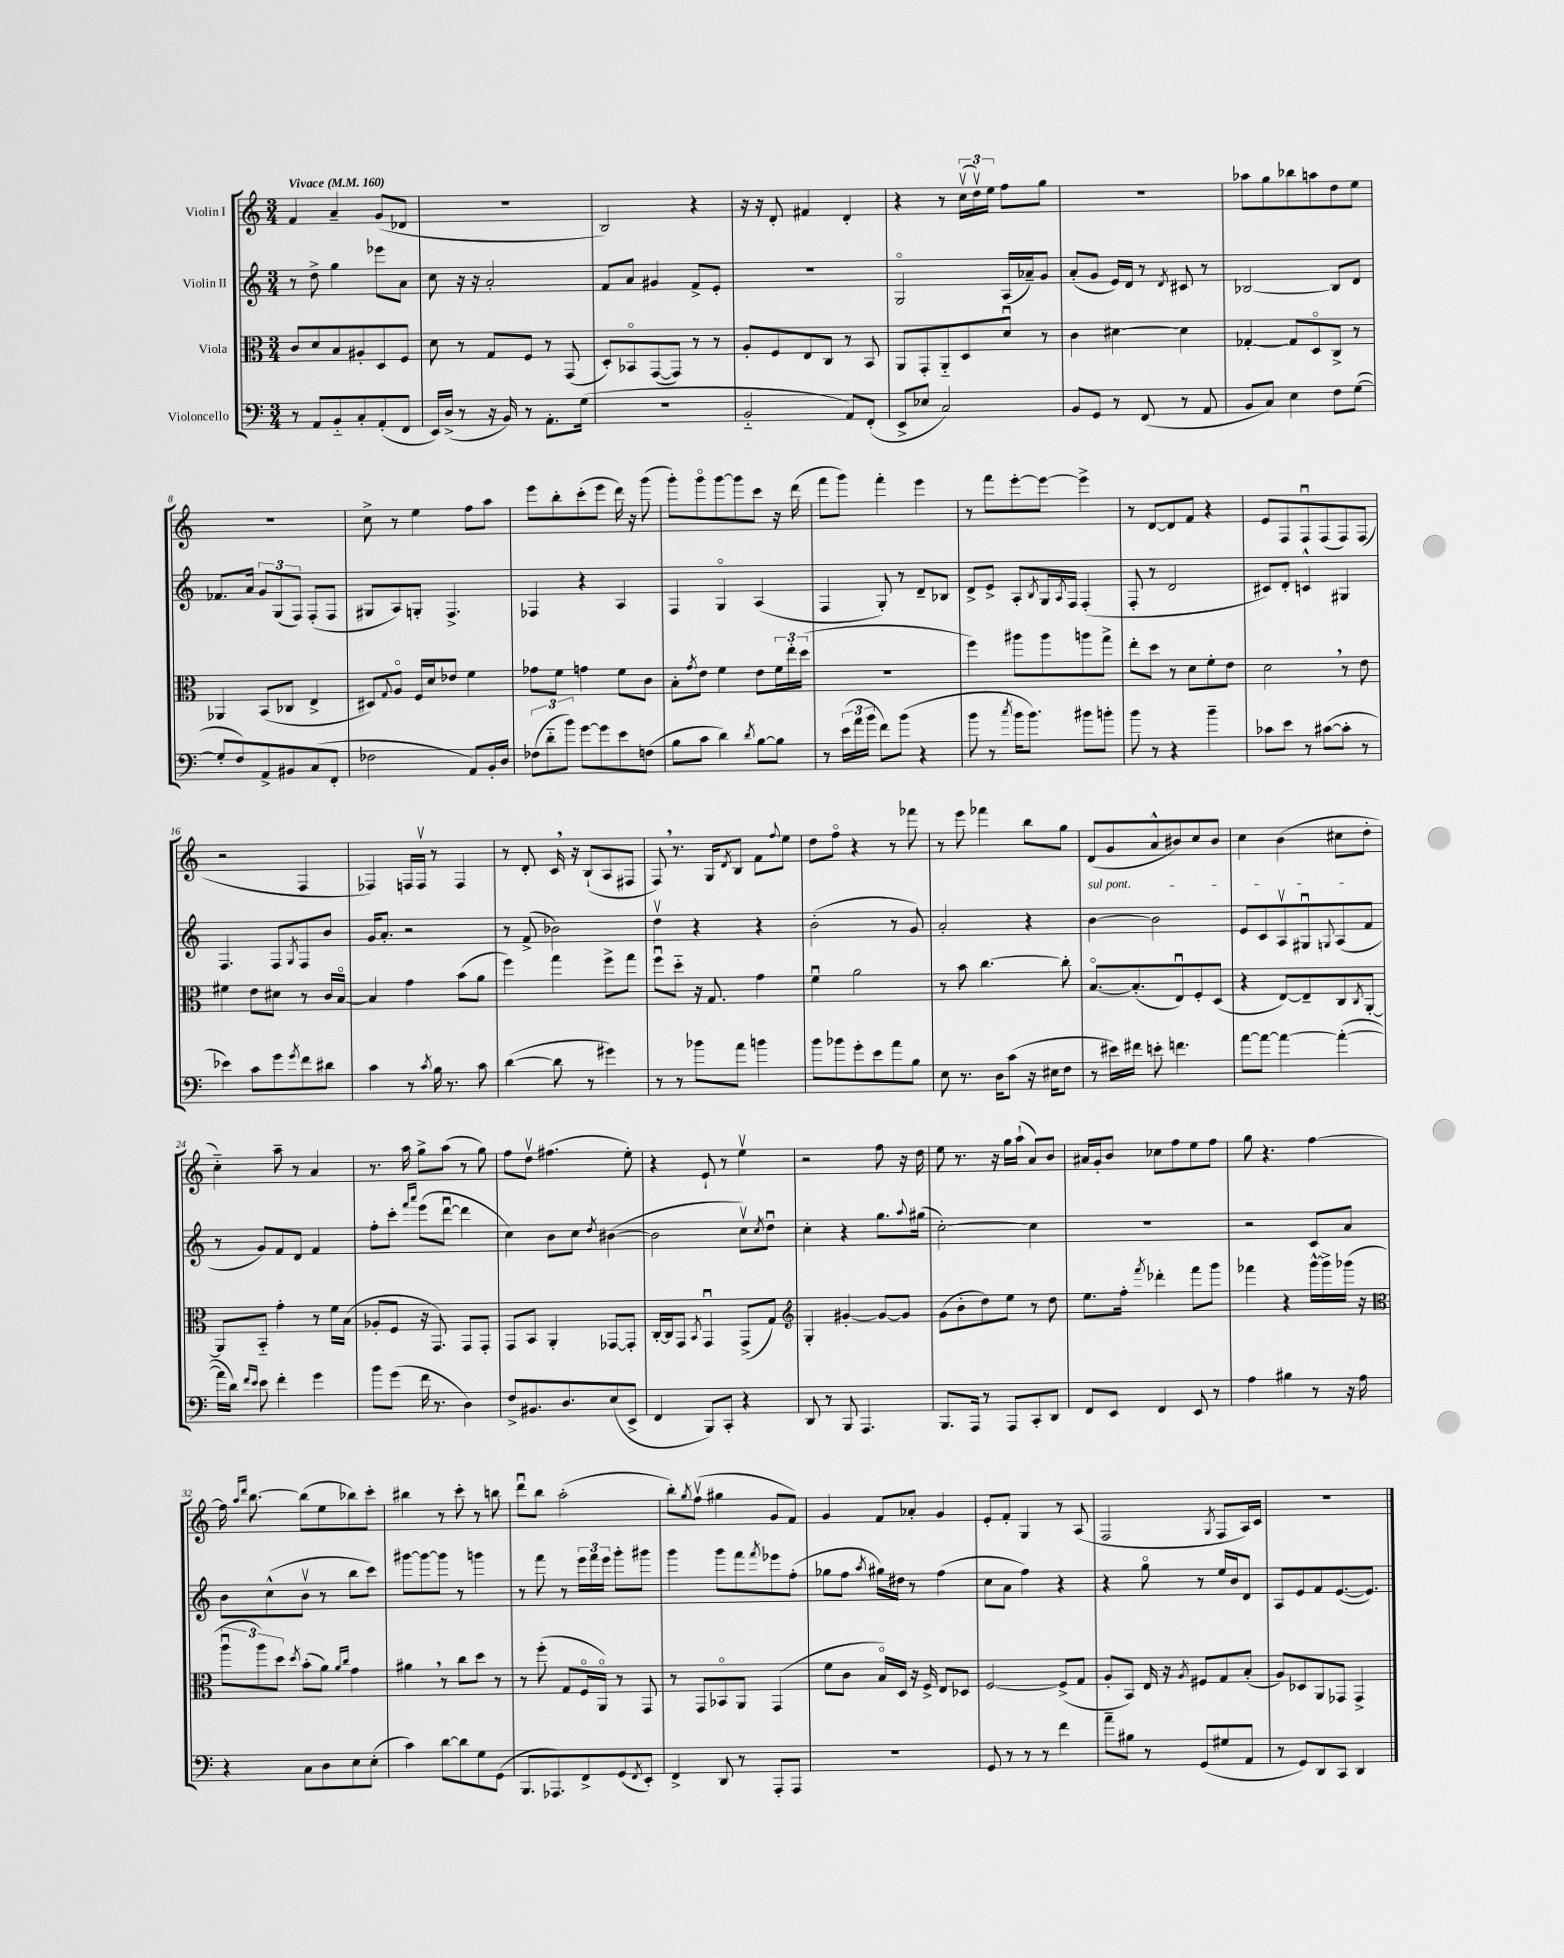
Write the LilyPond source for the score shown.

<<
\new StaffGroup <<
\new Staff = "s0" \with { instrumentName = "Violin I" } {
    \clef treble \key c \major \numericTimeSignature \time 3/4 \tempo "Vivace" 4 = 160
    f'4 a'4-- g'8( des'8 |
    R2. |
    b2) r4 |
    r16 r16 d'8-. fis'4 d'4-. |
    r4 r8 \tuplet 3/2 { c''16\upbow( d''16\upbow) e''16 } f''8 g''8 |
    R2. |
    aes''8 g''8 bes''8 a''8 d''8 e''8 |
    R2. |
    c''8-> r8 e''4 f''8 a''8 |
    e'''8 b''8-. c'''8-.( e'''8 d'''16) r16 g'''8( |
    g'''8-.) g'''8\flageolet g'''8~ g'''8 c'''8 r16 d'''16( |
    f'''8 g'''8) f'''4-. e'''4 |
    r8 f'''8 e'''8~-. e'''8~ e'''4-> |
    r8 d'8~ d'8 f'8 r4 |
    e'8 f8 f8\downbow f8( f8) f8( |
    r2 f4 |
    fes4) f16 f16\upbow r8 f4 |
    r8 d'8-. c'16 \breathe r16 b8-!( a8 fis8 |
    f8) \breathe r8. g16 \acciaccatura { d'8 } b8 f'8 \appoggiatura { f''8 } e''8 |
    d''8 f''8\flageolet r4 r8 fes'''8 |
    r8 e'''8 fes'''4 b''8 g''8 |
    d'8( g'8 a'8-^ bis'8) c''8 bis'8 |
    c''4 b'4( cis''8 d''8-. |
    c''4-_) a''8-- r8 a'4 |
    r8. a''16 g''8-> a''8( r8 g''8) |
    f''8 d''8\upbow fis''4.( e''8-.) |
    r4 e'8-! r8 e''4\upbow |
    r2 f''8 r16 d''16 |
    e''8 r8. r16 g''16 a''16-!( a'8) b'8 |
    ais'16 g'16-. b'8 ces''8 f''8 e''8 f''8 |
    g''8 r4. f''4~ |
    f''16 \grace { a''16 d'''16 } b''8.~ b''8( e''8 bes''8) c'''8-. |
    bis''4 r8 c'''8-. r8 b''8 |
    d'''8\downbow b''8 a''2-.( |
    b''8-.) \acciaccatura { g''8 } f''8\upbow( gis''4 g'8 f'8) |
    g'4 f'8 aes'8-. g'4 |
    e'8-. f'8-. g4 r8 a8( |
    f2 \acciaccatura { g8 } f8 a16) c'16 |
    R2. \bar "|." |
}
\new Staff = "s1" \with { instrumentName = "Violin II" } {
    \clef treble \key c \major \numericTimeSignature \time 3/4
    r8 d''8-> g''4 ees'''8 a'8 |
    c''8 r16 r16 a'2-. |
    f'8 a'8 gis'4 f'8-> e'8-. |
    R2. |
    g2\flageolet a16( aes'16--) g'8 |
    a'8-.( g'8 e'16) d'16 r8 \acciaccatura { d'8 } cis'8 r8 |
    bes2~ bes8 d'8 |
    fes'8. a'16 \tuplet 3/2 { g'8 g8( f8) } f8-.( f8 |
    gis8 a8) g8-. f4.-> |
    fes4 r4 a4 |
    f4 g4\flageolet a4( |
    f4 g8-.) r8 d'8-- bes8 |
    d'8-> e'8-> a8-. \acciaccatura { b8 } g16 \acciaccatura { a8 } f16 f4-.( |
    f8-. r8 d'2 |
    cis'8) d'8-. c'4-^ gis4 |
    f4. f8 \acciaccatura { g8 } f8 b'8 |
    g'16 a'8.-. r2 |
    r8 f'8->( bes'2) |
    d''4\upbow r4 r4 |
    b'2-.( r8 g'8) |
    a'2-. r4 |
    \once \override TextSpanner.bound-details.left.text = \markup { \italic "sul pont." } b'4~\startTextSpan b'2 |
    e'8 c'8 a8\upbow gis8\downbow \appoggiatura { g8 } a8( f'8\stopTextSpan |
    r8 g'8) f'8 d'8 f'4 |
    f''8-. c'''8-. \grace { f'''16 a'''16 } e'''8( d'''8~\downbow d'''4 |
    c''4) b'8 c''8 \acciaccatura { d''8 } bis'4~( |
    bis'2 c''8\upbow) \acciaccatura { c''8 } d''8\downbow |
    c''4-. r4 g''8. \appoggiatura { a''8 } gis''16( |
    c''2~-.) c''4 |
    R2. |
    r2 c'8 a'8 |
    b'8 c''8-^( b'8\upbow r8 b''8 c'''8) |
    gis'''8~ gis'''8~ gis'''8 r8 g'''4 |
    r8 f'''8 r8 \tuplet 3/2 { e'''16 f'''16 e'''16 } g'''8-. gis'''8 |
    g'''4 g'''8 f'''8 \acciaccatura { f'''8 } ees'''8 f''8-.( |
    ges''8 f''8 \acciaccatura { a''8 } gis''16) dis''16 r8 f''4( |
    c''8 a'8 f''4) r4 |
    r4 g''8\flageolet r8 e''16 b'16 d'8 |
    a8 e'8 f'8 e'8.~( e'8.) \bar "|." |
}
\new Staff = "s2" \with { instrumentName = "Viola" } {
    \clef alto \key c \major \numericTimeSignature \time 3/4
    c'8 d'8 b8 ais8-. d8 f8 |
    d'8 r8 g8 f8 r8 g,8( |
    d8-.) bes,8\flageolet g,8~( g,8) r8 r8 |
    a8-. f8 e8 c8 r8 b,8 |
    a,8 g,8-. a,8-_ d8 d'8\downbow r8 |
    c'4 dis'4~ dis'4 |
    ges4~-. ges8 d8\flageolet c8-> r8 |
    aes,4 b,8( ces8 e4-> |
    dis8) \appoggiatura { g8 } a8\flageolet f16 d'16 ees'8 f'4 |
    ges'8 f'8 g'4 f'8 c'8 |
    b8-. \acciaccatura { g'8 } e'8 f'4 e'8 \tuplet 3/2 { f'16 e''16-. d''16( } |
    R2. |
    f''4) ais''8 ais''8 a''8 g''8-> |
    e''8-. d''8 r8 d'8 f'8-. e'8 |
    d'2 \breathe r8 e'8 |
    fis'4 e'8 dis'8 r8 c'16 b16~\flageolet |
    b4 g'4 b'8( a'8 |
    f''4) g''4 f''8-> g''8 |
    f''8\downbow d''8-_ r16 g8. g'4 |
    f'4\downbow a'2 |
    r8 b'8 c''4.~ c''8-. |
    b8.~\flageolet b8.-.( e8\downbow) f8-. d8( |
    r4 e8~) e8-- c8 \acciaccatura { c8 } a,8~-. |
    a,8 b,8-_ g'4-. r8 f'16 b16( |
    aes8-. f8 r16 g,8.) g,8 g,8-. |
    g,8 b,8 a,4-. ges,8~ ges,8-. |
    c16~-. c16 g,8 \acciaccatura { b,8 } g,4\downbow g,8->( g8) |
    \clef treble g4-. gis'4~-. gis'8~ gis'8 |
    g'8( b'8-. d''8) e''8 r8 d''8 |
    e''8. f''16-. \acciaccatura { f'''8 } des'''4-. f'''8 g'''8 |
    fes'''4 r4 g'''16~-^ g'''16-> ges'''16( r16 |
    \clef alto \tuplet 3/2 { a''8\downbow a''8) d''8 } \acciaccatura { d''8 } b'8-.( a'8) \grace { a'16 c''16 } g'4 |
    ais'4 \breathe r8 c''8 d''8 r8 |
    r8 f''8-.( g8 f16\flageolet a,16\flageolet) r8 g,8 |
    r8 g,8 bes,8\flageolet a,8 g,4( |
    f'8 c'8 b16\flageolet) d16 r16 f16-> e8 des8 |
    f2~ f8->( g8 |
    a8-. b,8) e16 r16 \acciaccatura { a8 } fis8 g8 b8-.( |
    a8) des8 a,8 ges,8 ges,4-> \bar "|." |
}
\new Staff = "s3" \with { instrumentName = "Violoncello" } {
    \clef bass \key c \major \numericTimeSignature \time 3/4
    r8 a,8 b,8-_ c8-. a,8-.( f,8 |
    e,16) d16->( r8 r16 b,16) r8 a,8.-. g16( |
    R2. |
    b,2-_ a,8) f,8-.( |
    e,8-> ees8 c2) |
    b,8 g,8 r8 f,8( r8 a,8 |
    b,8 c8) e4 f8 g8~( |
    g8-. f8) a,8-> bis,8 c8( f,8-. |
    fes2 a,8) b,16-. d16 |
    \tuplet 3/2 { fes8( d'8-_ b'8) } g'8~ g'8 e'8 f8( |
    b8 c'8 d'4) \acciaccatura { d'8 } b8~ b8 |
    r8 \tuplet 3/2 { e'16( a'16 b'16 } f'8) b'8( r4 |
    b'8 r8 \acciaccatura { c''8 } b'16 b'8.) bis'8 b'8-. |
    b'8 r8 r4 b'4-- |
    ces'8 e'8 r8 cis'8~( cis'8-. r8 |
    ees'4) c'8 g'8 \acciaccatura { g'8 } f'8 dis'8 |
    c'4 r8 \acciaccatura { c'8 } b16 r8. c'8 |
    d'4~( d'8 r8 gis'4) |
    r8 r8 bes'8 a'8 b'4 |
    b'8 bes'8 g'8-. e'8 a'8 b8 |
    e8 r8. d16 c'8( r16 eis16 f8 |
    r8 eis'16) fis'16 e'8-. f'4. |
    a'8~ a'8~ a'4~ a'4~-.( |
    a'16 d'16) \grace { f'16 e'16 } e'8 f'4-. g'4 |
    b'8 g'8( f'16 r8. d4) |
    f8-> bis,8. d8. e8( e,8-> |
    f,4 b,,8) c,8-. r4 |
    d,8 r8 b,,8 a,,4. |
    b,,8. a,,16 r8 a,,8 c,8-. d,8 |
    f,8 e,8 f,4 e,8 r8 |
    a4 bis4 r8 r16 a16 |
    r4 c8 d8 e8 e8-.( |
    c'4) d'8~ d'8 g8 g,8( |
    b,,8. aes,,8.) f,8-> g,8( \acciaccatura { f,8 } e,8-.) |
    f,4-> d,8 r8 a,,8-. a,,8 |
    R2. |
    g,8 r8 r8 r8 f'4 |
    a'8-- bis8 r8 g,8( gis8 a,8 |
    r8 g,8) d,8 c,8 d,4 \bar "|." |
}
>>
>>
